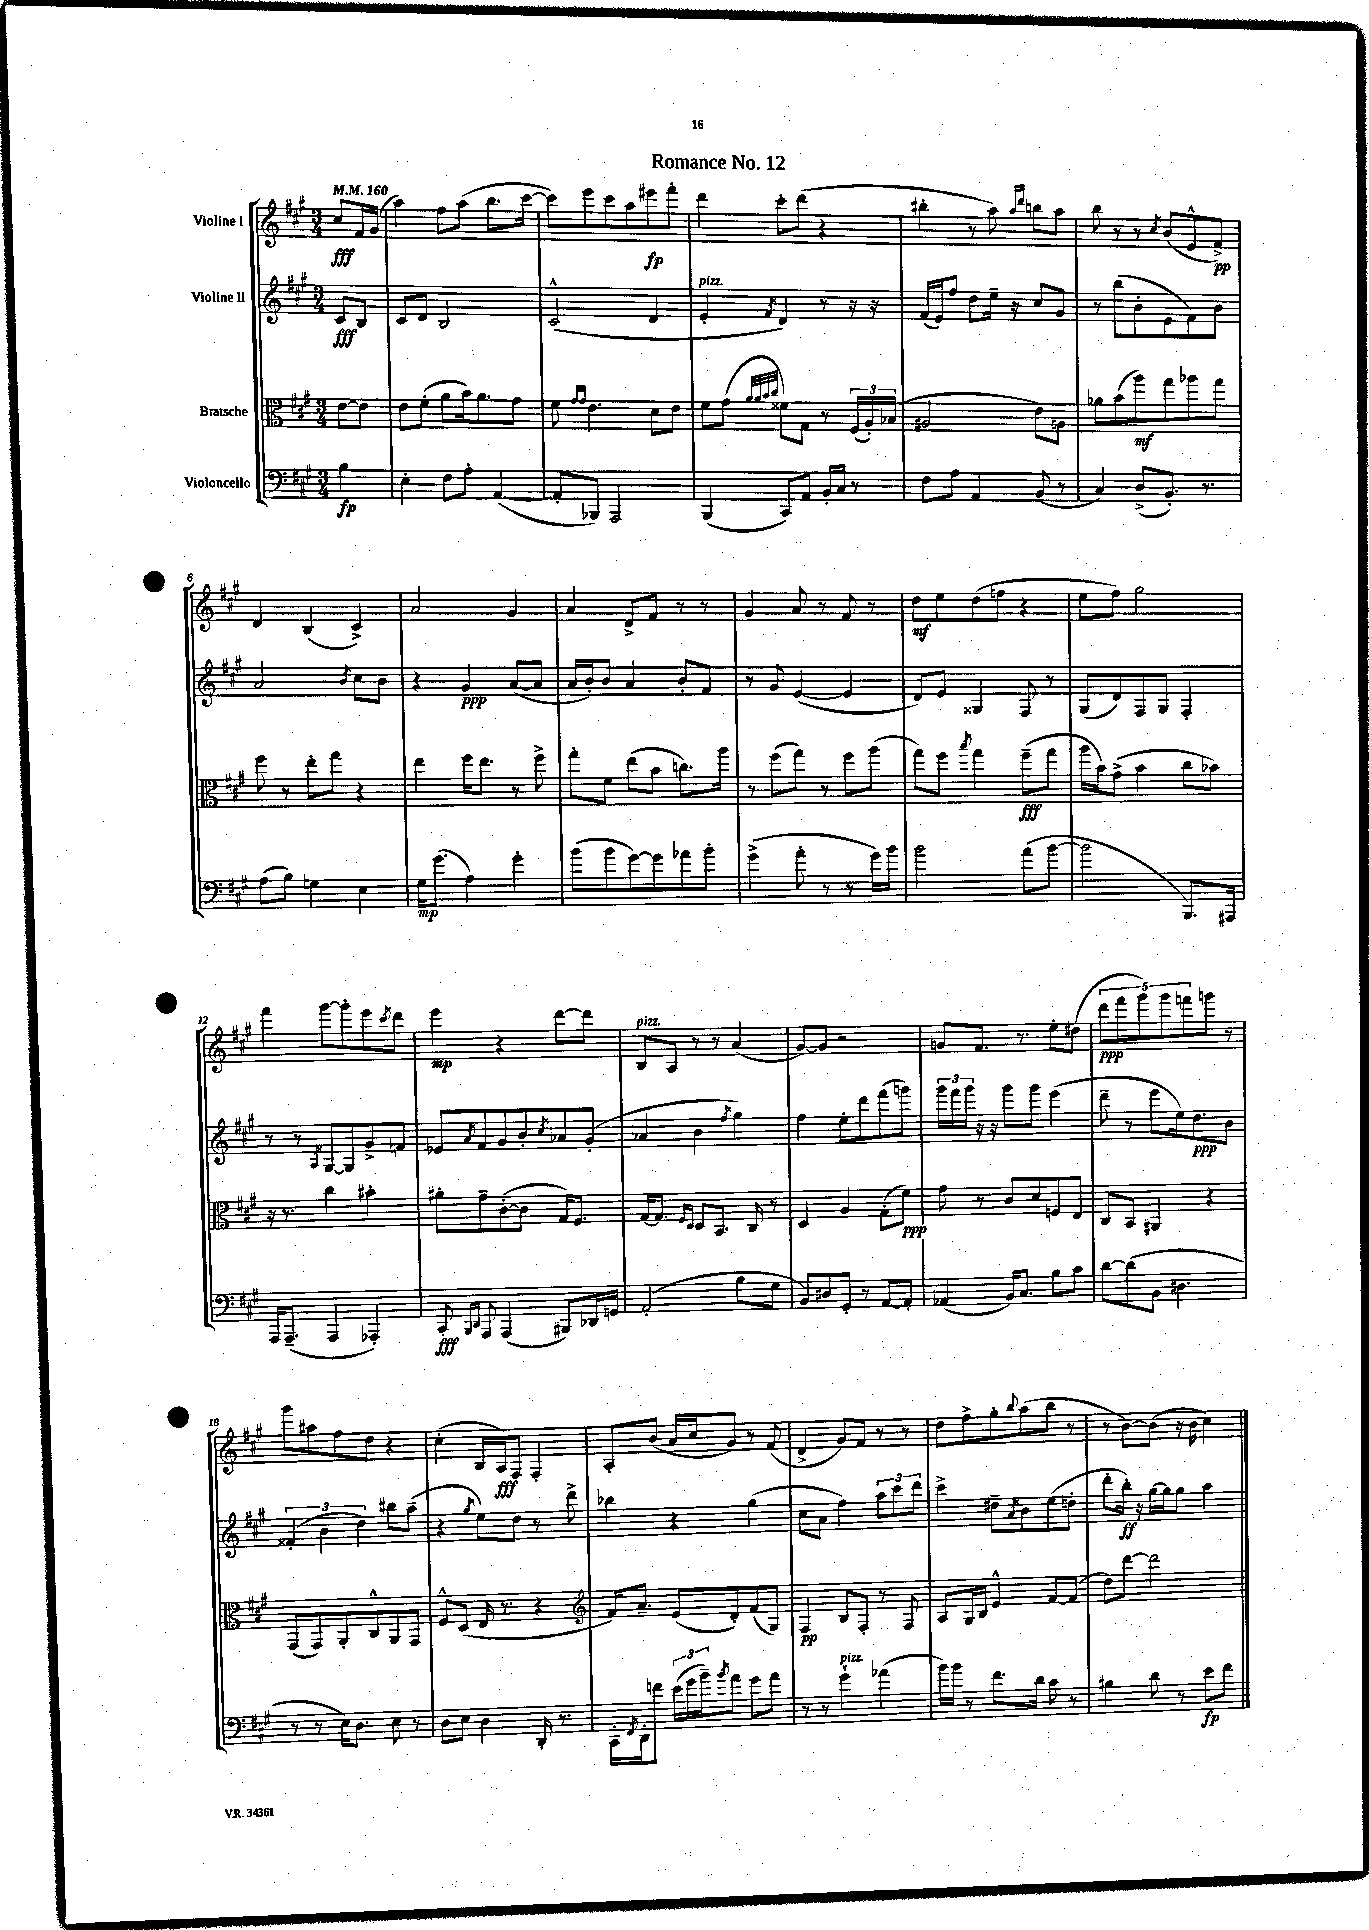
\header { title = "Romance No. 12" }
<<
\new StaffGroup <<
\new Staff = "s0" \with { instrumentName = "Violine I" } {
    \clef treble \key a \major \numericTimeSignature \time 3/4 \partial 4 \tempo 4 = 160
    cis''8\fff fis'16 gis'16( |
    a''4) fis''8 a''8( b''8. cis'''16~ |
    cis'''8) e'''8 cis'''8 a''8 eis'''8\fp fis'''8-. |
    d'''4 cis'''8-. d'''8( r4 |
    bis''4-. r8 a''8) \grace { a''16 d'''16 } b''8 a''8 |
    b''8 r8 r8 \acciaccatura { cis''8 } b'8( e'8-^ fis'8->\pp) |
    d'4 b4( cis'4->) |
    a'2 gis'4 |
    a'4 d'8-> fis'8 r8 r8 |
    gis'4 a'8 r8 fis'8 r8 |
    d''8\mf e''8 d''8( f''8 r4 |
    e''8 fis''8) gis''2 |
    fis'''4 gis'''8~ gis'''8-. e'''8 \acciaccatura { cis'''8 } d'''8 |
    e'''4\mp r4 d'''8~ d'''8 |
    b8^\markup { \italic "pizz." } a8 r8 r8 a'4( |
    gis'8~) gis'8 r2 |
    g'8 fis'8. r8. e''8-. dis''8( |
    \tuplet 5/4 { d'''8\ppp fis'''8 gis'''8) gis'''8 f'''8 } g'''8 r8 |
    gis'''8 ais''8 fis''8 d''8 r4 |
    cis''4-.( b16 a16\fff) fis8 fis4-. |
    a8-. b'8( a'16 cis''16 gis'8) r8 fis'8( |
    d'4-> gis'8) fis'8 r8 r8 |
    d''8 fis''8-> gis''8-. \appoggiatura { b''8 } a''8( b''8 r8 |
    r8 b'8~) b'8( r16 b'16 cis''4) \bar "|." |
}
\new Staff = "s1" \with { instrumentName = "Violine II" } {
    \clef treble \key a \major \numericTimeSignature \time 3/4 \partial 4
    cis'8\fff b8 |
    cis'8 d'8 b2 |
    cis'2-^( d'4 |
    e'4-.^\markup { \italic "pizz." } \acciaccatura { fis'8 } d'4) r8 r16 r16 |
    fis'16( e'16) fis''8 d''8 e''16-- r16 cis''8 gis'8 |
    r8 b''8( b'8-. e'8 fis'8) b'8 |
    a'2 \acciaccatura { b'8 } cis''8 b'8 |
    r4 gis'4\ppp a'8~( a'8 |
    a'16 b'16-.) b'8 a'4 b'8-. fis'8 |
    r8 gis'8 e'4~( e'4 |
    d'8) e'8 gisis4 fis8 r8 |
    gis8( d'8) fis8 gis8 fis4-. |
    r8 r8 \acciaccatura { a8 } gis8~ gis8 gis'8-> f'8 |
    ees'8 \acciaccatura { a'8 } fis'8 gis'8 b'8-. \acciaccatura { cis''8 } aes'8 gis'8-.( |
    aes'4 b'4 \acciaccatura { fis''8 } gis''4) |
    fis''4 e''8-. d'''8 fis'''8( g'''8) |
    \tuplet 3/2 { gis'''16 fis'''16 gis'''16 } r16 r16 gis'''8 gis'''8 e'''4( |
    d'''8-- r8 e'''8 e''16) d''8.\ppp b'8 |
    \tuplet 3/2 { fisis'4-.( b'4 d''4) } bis''8 a''8--( |
    r4 \acciaccatura { gis''8 } e''8) d''8 r8 d'''8-> |
    bes''4 r4 gis''4( |
    cis''8 a'8 fis''4) \tuplet 3/2 { a''8 cis'''8 d'''8 } |
    cis'''4-> dis''8-- \acciaccatura { a'8 } b'8 e''8( d''8-. |
    d'''8-. b''16-.\ff) r16 gis''16~ gis''16 gis''8 a''4 \bar "|." |
}
\new Staff = "s2" \with { instrumentName = "Bratsche" } {
    \clef alto \key a \major \numericTimeSignature \time 3/4 \partial 4
    e'8~ e'8 |
    e'8 fis'8-.( a'8 b'16) a'8. gis'8 |
    fis'8 \grace { gis'16 gis'16 } e'4. d'8 e'8 |
    fis'8 gis'8( \grace { a'32 a'32 b'32 cis''32 } fisis'8) gis8 r8 \tuplet 3/2 { fis16( a16-.) bes16( } |
    ais2 e'8) a8 |
    aes'8 b'8( a''8\mf) gis''8 aes''8 gis''8 |
    fis''8 r8 e''8-. gis''8 r4 |
    e''4 fis''16 e''8. r8 fis''8-> |
    gis''8-. fis'8 e''8( b'8 c''8.) a''16 |
    r8 fis''8( gis''8) r8 fis''8 a''8( |
    gis''8) fis''8 \acciaccatura { b''8 } gis''4 fis''8--\fff( gis''8 |
    a''16 b'16) gis'8->( b'4 cis''8 bes'8) |
    r16 r8. cis''4 bis'4-. |
    ais'8-. gis'8-- cis'8~-.( cis'8 gis16) fis8. |
    gis16~ gis8. \grace { fis16 d16 } d8 b,8. cis16 r8 |
    d4 a4 gis8-.( fis'8\ppp) |
    gis'8 r8 cis'8 d'8 f8 e8 |
    cis8 b,8 ais,4 r4 |
    gis,8( gis,8) a,8-. cis8-^ a,8 gis,8 |
    fis8-^ d8( e16 r8. r4 |
    \clef treble fis'16) a'8.-- e'8( d'8-.) fis'8( gis8) |
    fis4\pp b8 fis8-. r8 fis8 |
    a8 gis16 b16 e'4-^ fis'8~ fis'8( |
    d''8) d'''8~ d'''2 \bar "|." |
}
\new Staff = "s3" \with { instrumentName = "Violoncello" } {
    \clef bass \key a \major \numericTimeSignature \time 3/4 \partial 4
    b4\fp |
    e4-. fis8 a8-. a,4~( |
    a,8-. bes,,8) a,,2 |
    b,,4( cis,8) a,8 b,16-. cis16 r8 |
    fis8 a8 a,4 b,8( r8 |
    cis4) d8->( b,8.-.) r8. |
    a8( b8) g4 e4 |
    gis16\mp gis'8.( a4) gis'4-. |
    b'8( b'8 gis'8~) gis'8 aes'8 b'8-. |
    gis'4->( a'8-. r8 r8 gis'16) b'16 |
    b'2 a'8( b'8~ |
    b'2 b,,8.) ais,,16 |
    a,,16 a,,8.--( a,,4 aes,,4-.) |
    cis,8-.\fff \grace { b,,16 d,16 } a,,8 a,,4( bis,,8) des,16 g,16 |
    a,2-.( b8 gis8 |
    b,8) dis8 gis,8-. r8 a,8~ a,8-. |
    aes,4( b,16) cis8. b8 cis'8 |
    d'8~ d'8( b,8 dis4. |
    r8 r8 e16) d8. e8 r8 |
    d8 e8 d4 d,16-. r8. |
    cis,16-. \acciaccatura { fis,8 } d,16-. f'8 \tuplet 3/2 { e'16( gis'16 b'16--) } \acciaccatura { b'8 } a'8 gis'8 a'8 |
    r8 r8 gis'4-!^\markup { \italic "pizz." } aes'4( |
    b'16) b'16 r8 fis'8. d'16 cis'8 r8 |
    bis4 d'8 r8 e'8\fp fis'8 \bar "|." |
}
>>
>>
